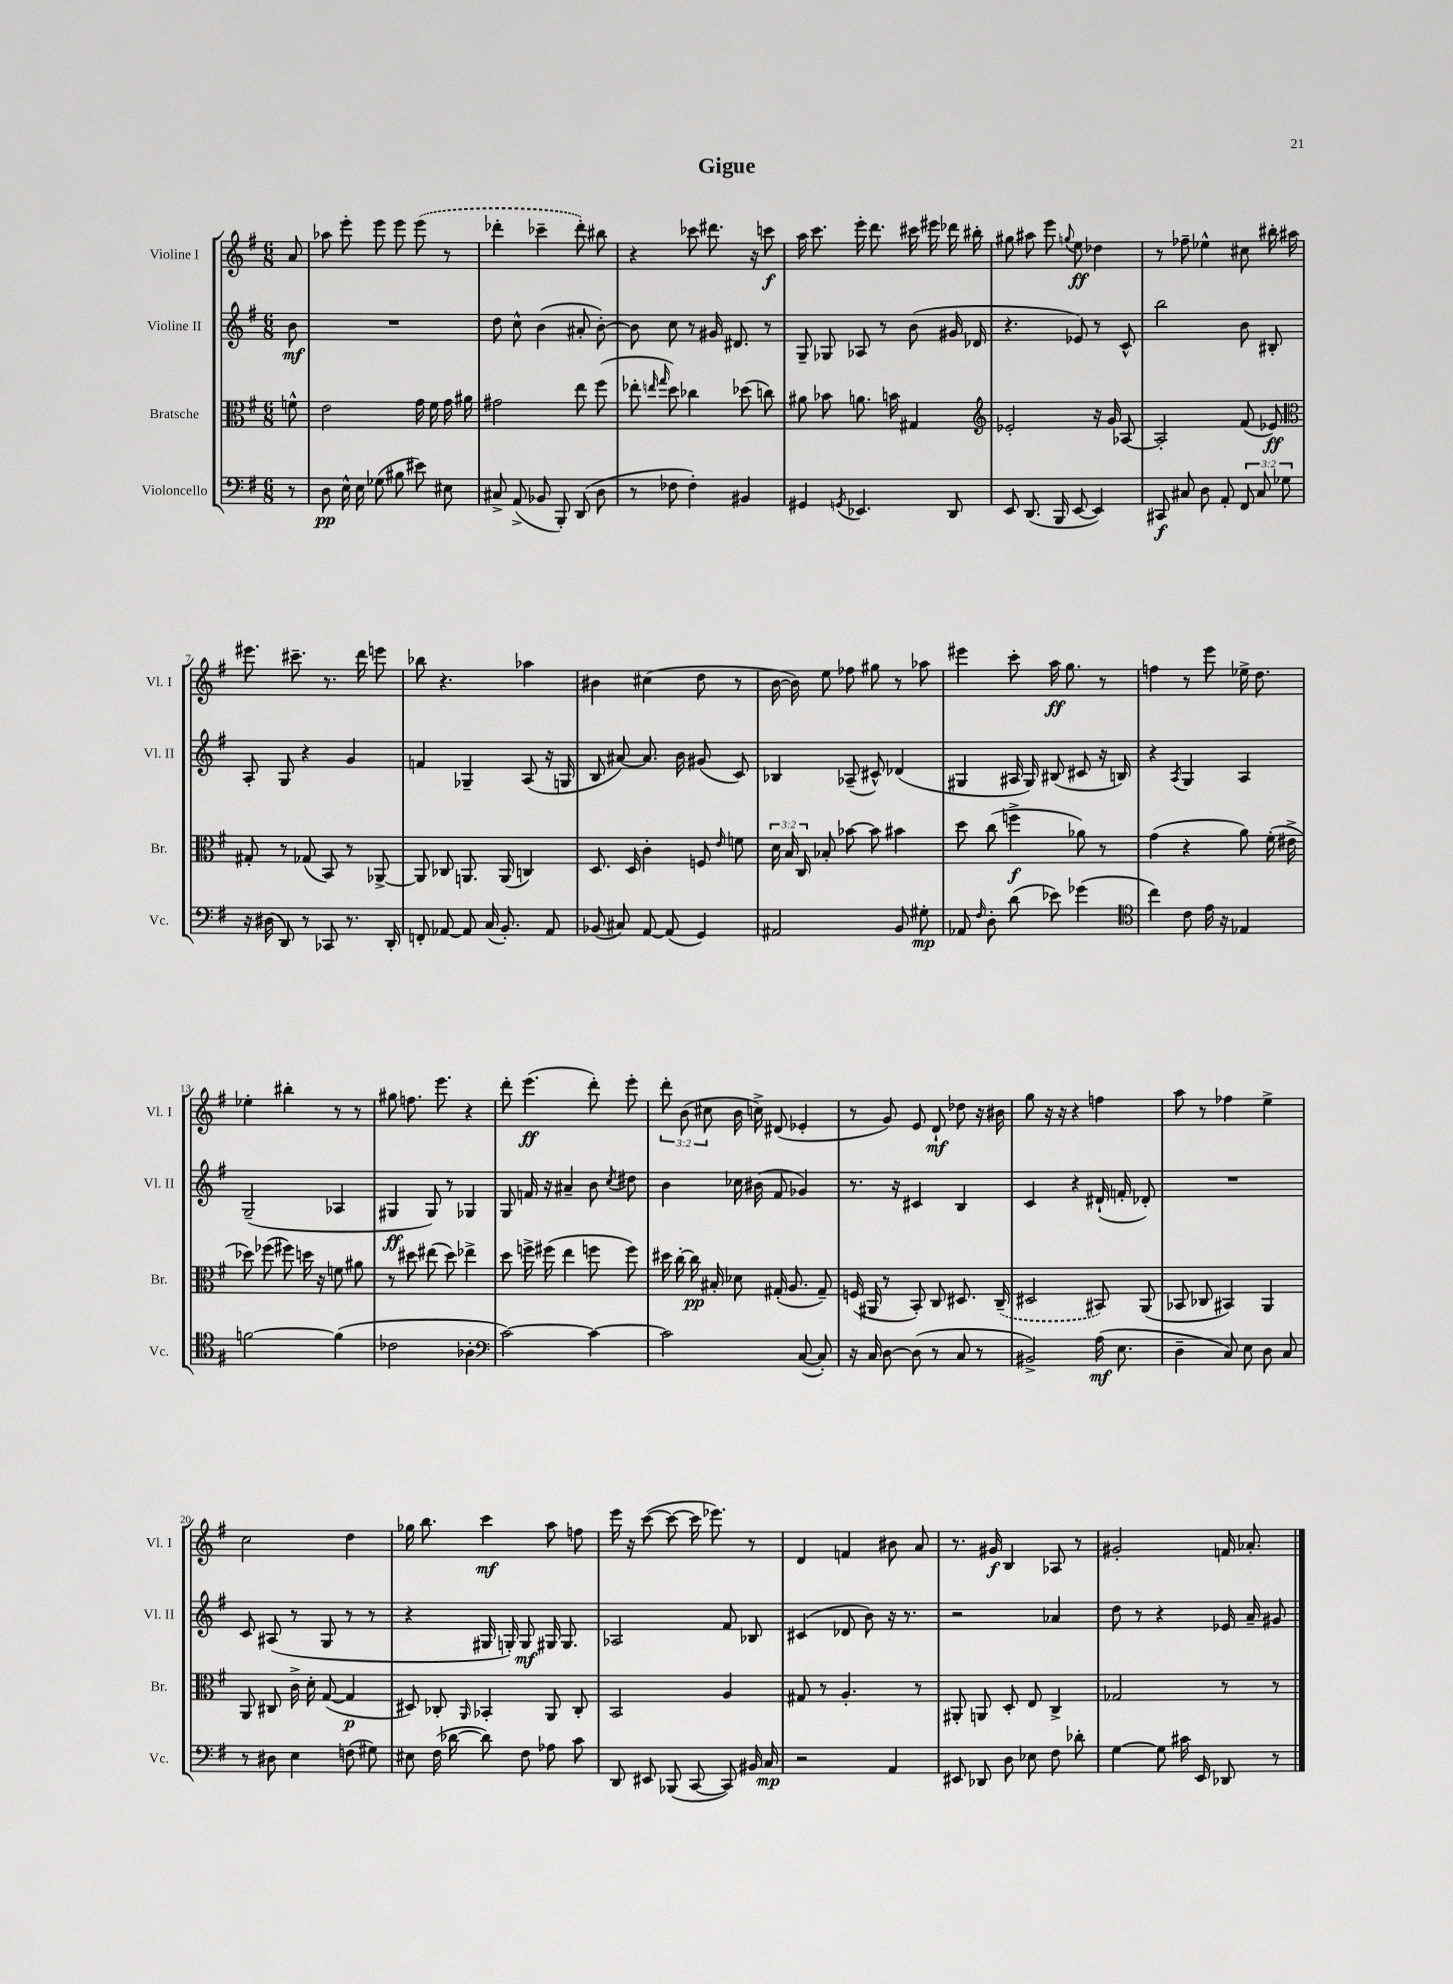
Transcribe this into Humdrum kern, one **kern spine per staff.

**kern	**kern	**kern	**kern
*staff4	*staff3	*staff2	*staff1
*clefF4	*clefC3	*clefG2	*clefG2
*k[f#]	*k[f#]	*k[f#]	*k[f#]
*M6/8	*M6/8	*M6/8	*M6/8
8r	8f^^\	8b\	8a/
=	=	=	=
8D\	2e\	2.r	8aa-\
16E^^\	.	.	8eee'\
16E\	.	.	.
(8G-\	.	.	8eee\
8B#\	.	.	8eee\
8e#\)	16g\	.	(8eee\
.	16f#\	.	.
8E#\	16g\	.	8r
.	16a#\	.	.
=	=	=	=
8C#^/	2g#\	8dd\	4ddd-'\
(8AA^/	.	8cc^^\	.
8BB-/	.	(4b\	4ccc-~\
8BBB'/)	.	.	.
(8DD/	8ee\	8a#'/	8ddd-'\)
8D\	(8ff#\	[8b'\)	8bb#\
=	=	=	=
8r	8ee-'\	8b\]	4r
.	16qqee/	.	.
.	16qqgg/	.	.
8F-\	8dd\)	8cc\	.
4F-'\)	4cc-\	8r	8ccc-\
.	.	16g#/	8.ddd#\
.	.	8.d#/	.
4BB#/	(8dd-\	.	.
.	.	.	16r
.	8cc\)	8r	8ccc\
=	=	=	=
4GG#/	8a#\	8G~/	16aa\
.	.	.	8.ccc\
.	8b-\	8G-/	.
8qGG/	.	.	.
4.EE-/	8.a\	8A-/	16eee'\
.	.	.	8.ddd\
.	.	8r	.
.	16b\	.	.
.	4G#/	(8b\	16ccc#\
.	.	.	16eee#\
8DD/	.	16g#/	16ddd-\
.	.	16d-/	16bb#'\
=	=	=	=
*	*clefG2	*	*
8EE/	2e-'/	4.r	8gg#\
(8.DD/	.	.	8aa#\
.	.	.	8eee\
16BBB/	.	.	.
.	.	.	8qqgg/
[8EE/	.	8e-/)	8ee\
4EE/])	16r	8r	4dd-\
.	16g/	.	.
.	[8A-/	8c^^/	.
=	=	=	=
8CC#/	2A-'/]	2bb\	8r
8C#/	.	.	8ff-~\
8D\	.	.	4ee-^^\
8AA'/	.	.	.
12FF#/	(8f#/	8b\	8cc#\
12C#/	.	.	.
.	8e-/)	8B#'/	16bb#'\
12G-\	.	.	.
.	.	.	16aa#\
=	=	=	=
*	*clefC3	*	*
16r	8G#'/	8A'/	8.eee#\
(16D#\	.	.	.
8DD/)	8r	8G/	.
.	.	.	8.ccc#~\
8r	(8G-/	4r	.
8CC-/	8BB/)	.	8.r
8.r	8r	4g/	.
.	.	.	16ddd\
.	[8AA-^/	.	8eee\
16DD'/	.	.	.
=	=	=	=
8FF'/	8AA-/]	4f/	8bb-\
[8AA-/	8C-/	.	4.r
8AA-/]	8.AA/	4G-~/	.
(16C/	.	.	.
8.BB'/)	(16AA/	.	.
.	4C/)	(8A/	4aa-\
8AA-/	.	16r	.
.	.	16G/	.
=	=	=	=
(8BB-/	8.D/	8B/	4b#\
8C#/)	.	[8a#/)	.
.	16D/	.	.
[8AA/	4c'\	8.a#/]	(4cc#\
(8AA/]	.	.	.
.	.	16b\	.
4GG/)	8F/	(8g#/	8dd\
.	16qqe/	.	.
.	8f\	8c/)	8r
=	=	=	=
2AA#/	24d\	4B-/	[16b\
.	24B/	.	.
.	.	.	16b\])
.	24C/	.	.
.	8B-'/	.	8ee\
.	[8b-\	(8A-~/	8ff-\
.	8b-\]	8c#^^/)	8gg#\
8BB/	4b#\	(4d-/	8r
8G#'\	.	.	8aa-\
=	=	=	=
8AA-/	8dd\	4G#/	4eee#\
16qqF#/	.	.	.
8D'\	(8cc\	.	.
(8d\	4ff^\	16A#/	8ccc'\
.	.	16G#/)	.
8e-\)	.	(8B#/	16aa\
.	.	.	8.gg\
(4g-\	8a-\)	8c#/	.
.	8r	16r	8r
.	.	16B/)	.
=	=	=	=
*clefC4	*	*	*
4cc\)	(4g\	4r	4ff\
.	.	8qA/	.
8c\	4r	4G/	8r
16e\	.	.	8eee\
16r	.	.	.
4E-/	8a\)	4A/	16ee-^\
.	.	.	8.dd\
.	(16f#'\	.	.
.	16e#^\	.	.
=	=	=	=
[2f\	8dd-\)	(2G~/	4ee-'\
.	(8ff-\	.	.
.	8ff#\)	.	4bb#'\
.	16dd\	.	.
.	16r	.	.
(4f\]	8f\	4A-/	8r
.	8a#\	.	8r
=	=	=	=
2c-\	8r	4G#/	8gg#\
.	8dd#\	.	8.ff\
.	(8ee#\	8G#/)	.
.	.	.	8.eee\
.	8dd#\)	8r	.
4A-'\	4ee-^\	4G-/	4r
=	=	=	=
*clefF4	*	*	*
[2c\)	8dd\	8G/	8ddd'\
.	16ff^\	16f/	(4.eee\
.	(16ff#\	16r	.
.	4ee\	4a#~/	.
4c\_	8ff\	8b\	8ddd'\)
.	.	8qcc/	.
.	8ff\)	8dd#\	8eee'\
=	=	=	=
2c\]	16dd#\	4b\	12ddd'\
.	[16cc'\	.	.
.	.	.	(12b\
.	16cc\]	.	.
.	.	.	12cc#\
.	16B#'/	.	.
.	8d-\	16cc-\	16b\
.	.	(16b#\	16cc^\)
.	(16G#'/	8f#/	(8d#/
.	8.A/	.	.
([8C/	.	4g-/)	4e-'/
8C'/])	8G#~/)	.	.
=	=	=	=
16r	(16F/	8.r	8r
16C/	16AA#/	.	.
[8D\	8r	.	8g/)
.	.	16r	.
(8D\]	8BB'/)	4c#/	8e/
8r	8C/	.	8d`/
8C/	8.D#/	4B/	8dd-\
8r	.	.	16r
.	(16C~/	.	16b#\
=	=	=	=
2BB#^/)	2D#/	4c/	8gg\
.	.	.	16r
.	.	.	16r
.	.	4r	4r
(16A\	8BB#/)	(16d#`/	4ff\
8.E\	.	16f'/	.
.	(8AA/	8d-'/)	.
=	=	=	=
4D~\	8BB-/	2.r	8aa\
.	8C-/	.	8r
8C/)	4BB#/)	.	4ff-\
8E\	.	.	.
8D\	4AA/	.	4ee^\
8C/	.	.	.
=	=	=	=
8r	8AA/	8c/	2cc\
8D#\	8C#/	(8A#/	.
4E\	16c^\	8r	.
.	16d'\	.	.
.	([8G/	8G/	.
(8F\	4G/]	8r	4dd\
8G#\)	.	8r	.
=	=	=	=
8E#\	8D#/)	4r	16gg-\
.	.	.	8.bb\
(16F#\	8C-'/	.	.
[16d-\	.	.	.
.	16qqAA/	.	.
8d-\])	4BB-'/	16G#/	4ccc\
.	.	16G'/)	.
8F#\	.	8G/	.
8A-\	8AA/	16G#/	8aa\
.	.	8.G#/	.
8c\	8C-'/	.	8ff\
=	=	=	=
8DD/	2BB/	2A-/	16eee\
.	.	.	16r
8EE#/	.	.	([8ccc\
(8BBB-/	.	.	8ccc\_
[8CC/	.	.	16ccc\]
.	.	.	8.eee-\)
8CC/])	4A/	8f#/	.
16BB#/	.	8B-/	8r
16C/	.	.	.
=	=	=	=
2r	8G#/	(4c#/	4d/
.	8r	.	.
.	4.A'/	8d-/	4f/
.	.	8b\)	.
4AA/	.	16r	8b#\
.	.	8.r	.
.	8r	.	8a/
=	=	=	=
8EE#/	8AA#'/	2r	8.r
8DD-/	8AA/	.	.
.	.	.	16g#/
8D\	8D'/	.	4B/
8E-\	8E/	.	.
8F#\	4C^/	4a-/	8A-/
8d-'\	.	.	8r
=	=	=	=
[4G\	2G-/	8dd\	2g#'/
.	.	8r	.
8G\]	.	4r	.
16c#\	.	.	.
16EE/	.	.	.
8DD-/	8r	16e-/	16f/
.	.	16a~/	8.a-'/
8r	8r	8g#/	.
==	==	==	==
*-	*-	*-	*-
